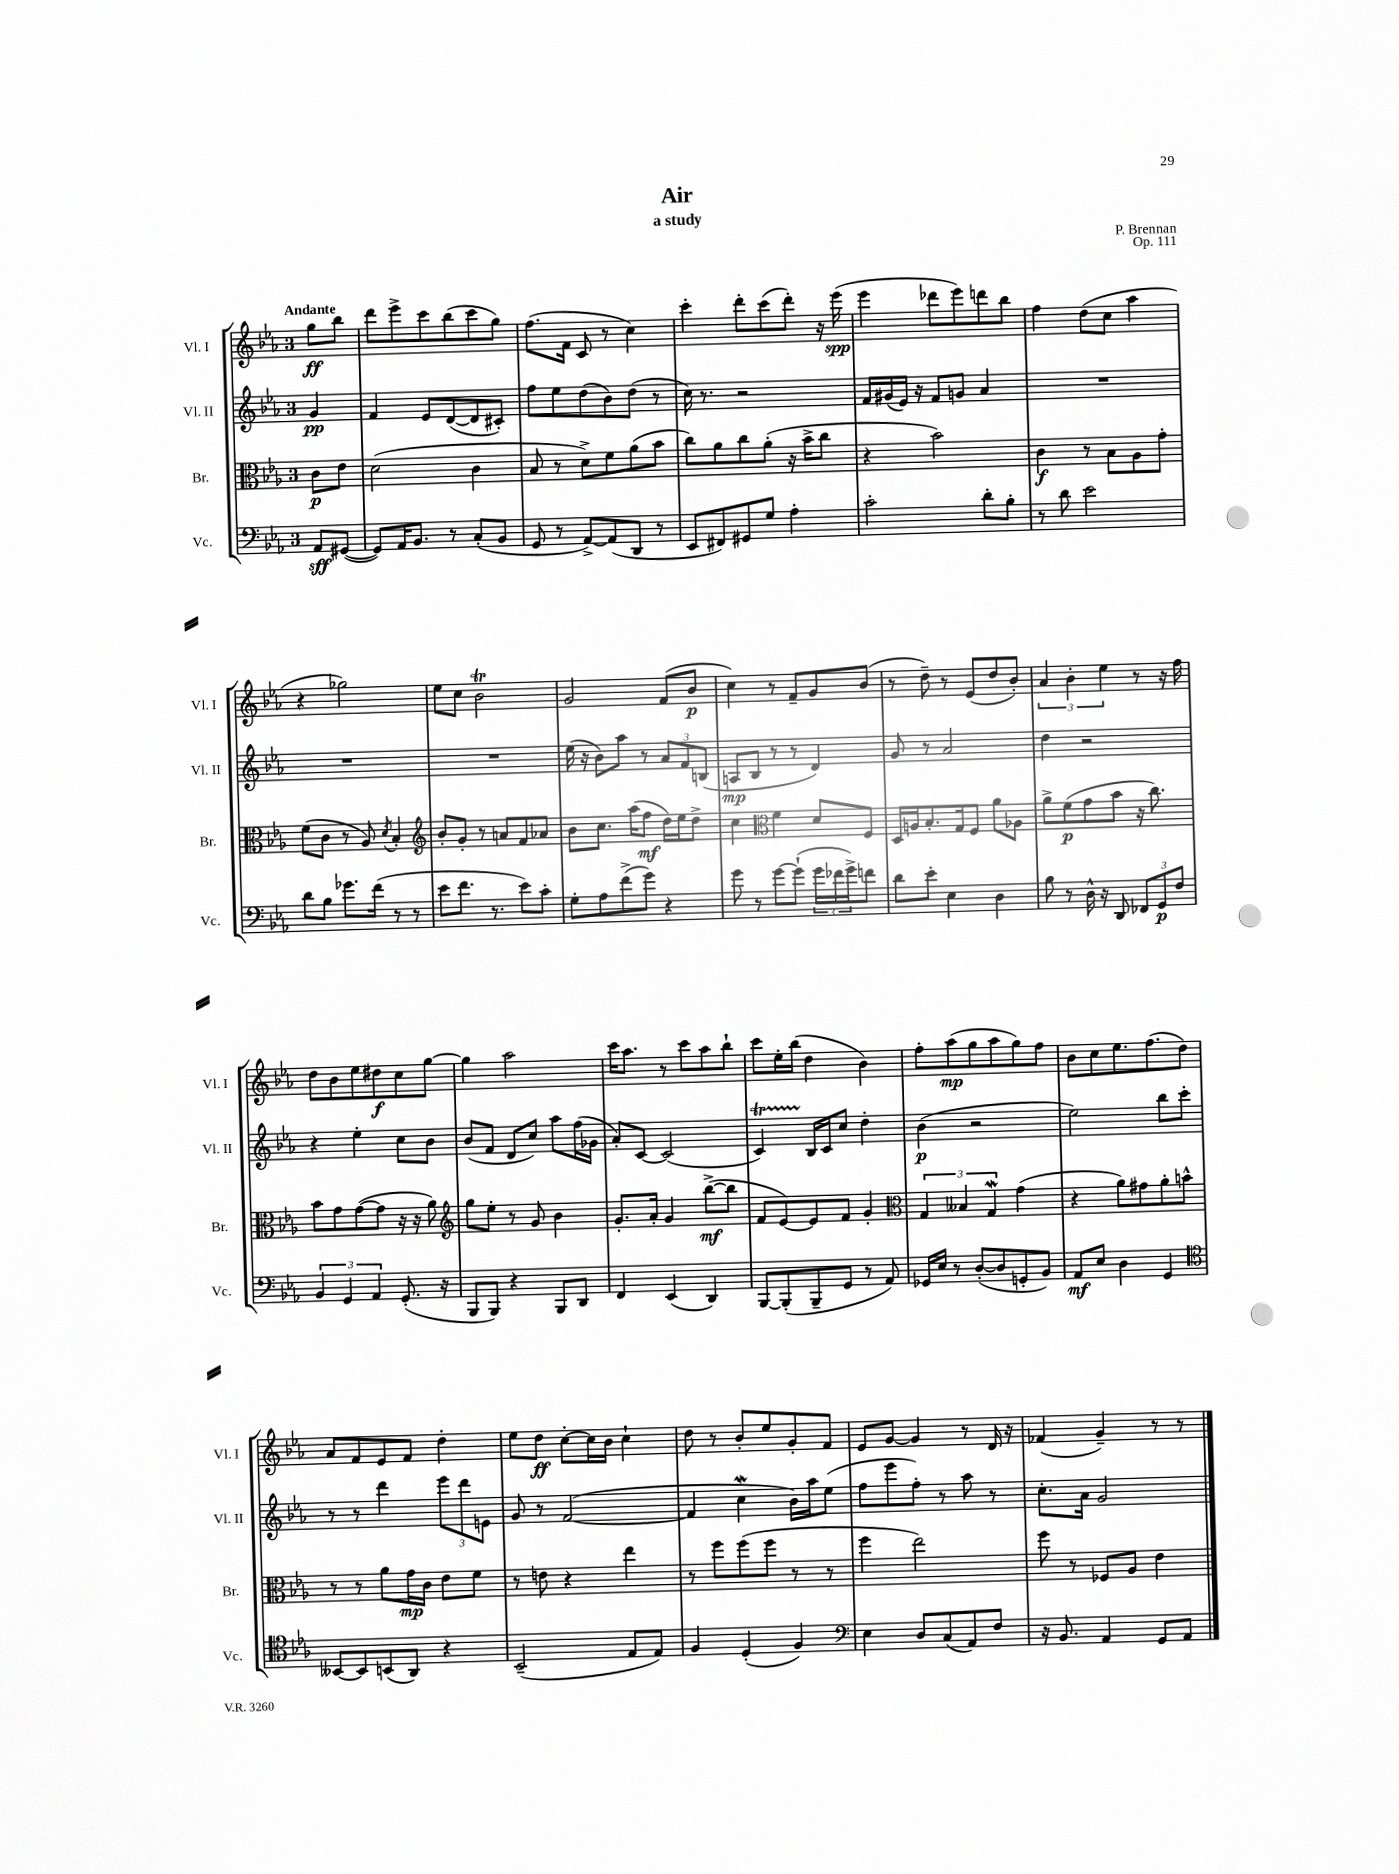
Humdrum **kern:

**kern	**dynam	**kern	**dynam	**kern	**dynam	**kern	**dynam
*part4	*part4	*part3	*part3	*part2	*part2	*part1	*part1
*staff4	*staff4	*staff3	*staff3	*staff2	*staff2	*staff1	*staff1
*I"Vc.	*	*I"Br.	*	*I"Vl. II	*	*I"Vl. I	*
*I'Vc.	*	*I'Br.	*	*I'Vl. II	*	*I'Vl. I	*
*clefF4	*	*clefC3	*	*clefG2	*	*clefG2	*
*k[b-e-a-]	*	*k[b-e-a-]	*	*k[b-e-a-]	*	*k[b-e-a-]	*
*M3/4	*	*M3/4	*	*M3/4	*	*M3/4	*
=	=	=	=	=	=	=	=
!	!	!	!	!	!	!LO:TX:a:B:t=Andante	!
8AA-/L	sff	8c\L	p	4g/	pp	8gg\L	ff
([8GG#X/J	.	8e-\J	.	.	.	8bb-\J	.
=1	=1	=1	=1	=1	=1	=1	=1
8GG#/L])	.	(2d\	.	4f/	.	8ddd\L	.
16AA-/K	.	.	.	.	.	8eee-^\	.
8.BB-/J	.	.	.	.	.	.	.
.	.	.	.	8e-/L	.	8ccc\	.
8r	.	.	.	([8d/	.	(8bb-\	.
(8C'/L	.	4c\	.	8d/]	.	8ccc\	.
8BB-/J	.	.	.	8c#X'/J)	.	8gg\J)	.
=2	=2	=2	=2	=2	=2	=2	=2
8GG/	.	8B-/	.	8ff\L	.	(8.ff\L	.
8r	.	8r	.	8ee-\	.	.	.
.	.	.	.	.	.	16f\Jk	.
[8AA-^/L)	.	8d^\L)	.	(8dd\	.	8c/	.
(8AA-/]	.	8f\	.	8b-\)	.	8r	.
8DD/J	.	(8a-\	.	(8dd\J	.	4cc\)	.
8r	.	8b-\J	.	8r	.	.	.
=3	=3	=3	=3	=3	=3	=3	=3
8EE-/L	.	8cc\L)	.	16cc\)	.	4ccc'\	.
.	.	.	.	8.r	.	.	.
8FF#X/)	.	8a-\	.	.	.	.	.
8GG#X/	.	8cc\	.	2r	.	8ddd'\L	.
8G/J	.	(8a-'\J	.	.	.	(8ccc\	.
4A-'\	.	16r	.	.	.	8ddd'\J)	.
.	.	16b-^\KL	.	.	.	.	.
.	.	8cc\J	.	.	.	16r	.
.	.	.	.	.	.	(16eee-\	spp
=4	=4	=4	=4	=4	=4	=4	=4
2c'\	.	4r	.	16f/LL	.	4eee-\	.
.	.	.	.	(16g#X/	.	.	.
.	.	.	.	16e-/JJ)	.	.	.
.	.	.	.	16r	.	.	.
.	.	2b-\)	.	8f/L	.	8ddd-X\L	.
.	.	.	.	8gn/J	.	8eee-\)	.
8d'\L	.	.	.	4a-/	.	8dddn\	.
8B-'\J	.	.	.	.	.	8bb-\J	.
=5	=5	=5	=5	=5	=5	=5	=5
8r	.	4c\	f	2.r	.	4ff\	.
8d\	.	.	.	.	.	.	.
2e-\	.	8r	.	.	.	(8dd\L	.
.	.	8B-\L	.	.	.	8cc\J	.
.	.	8A-\	.	.	.	4aa-\	.
.	.	8g'\J	.	.	.	.	.
!!LO:LB:g=z
=6	=6	=6	=6	=6	=6	=6	=6
8d\L	.	(8f\L	.	2.r	.	4r	.
8B-\J	.	8c\J	.	.	.	.	.
8.g-X\L	.	8r	.	.	.	2gg-X\)	.
.	.	8A-/)	.	.	.	.	.
(16f\Jk	.	.	.	.	.	.	.
.	.	8qd/	.	.	.	.	.
8r	.	4B-'/	.	.	.	.	.
8r	.	.	.	.	.	.	.
=7	=7	=7	=7	=7	=7	=7	=7
*	*	*clefG2	*	*	*	*	*
8e-\L	.	8b-'/L	.	2.r	.	8ee-\L	.
8.f\J	.	8g'/J	.	.	.	8cc\J	.
.	.	8r	.	.	.	2b-T\	.
8.r	.	.	.	.	.	.	.
.	.	8an/L	.	.	.	.	.
8e-\L)	.	8f/	.	.	.	.	.
8c'\J	.	8a-X/J	.	.	.	.	.
=8	=8	=8	=8	=8	=8	=8	=8
8G'\L	.	8b-\L	.	(16ee-\	.	2g/	.
.	.	.	.	16r	.	.	.
8A-\	.	8.cc\J	.	8b-\L)	.	.	.
(8f^\	.	.	.	8aa-\J	.	.	.
.	.	(16aa-\KL	.	.	.	.	.
8g\J)	.	8ff\J	mf	8r	.	.	.
4r	.	16dd\LL)	.	12a-/L	.	(8f/L	.
.	.	16ee-\J	.	.	.	.	.
.	.	.	.	12f/	.	.	.
.	.	8dd^\J	.	.	.	8b-/J	p
.	.	.	.	(12Bn/J	.	.	.
=9	=9	=9	=9	=9	=9	=9	=9
8g\	.	4cc\	.	8An/L	mp	4cc\)	.
8r	.	.	.	8B-/J	.	.	.
*	*	*clefC3	*	*	*	*	*
[8g\L	.	4f\	.	8r	.	8r	.
(8g`\J]	.	.	.	8r	.	8f~/L	.
24g\LL	.	8d/L	.	4d/)	.	8g/	.
24f-X\	.	.	.	.	.	.	.
24g^\J)	.	.	.	.	.	.	.
8fn\J	.	8F/J	.	.	.	(8b-/J	.
=10	=10	=10	=10	=10	=10	=10	=10
8d\L	.	16D/LL	.	8g/	.	8r	.
.	.	16An/J	.	.	.	.	.
8e-'\J	.	8.B-'/	.	8r	.	8dd~\)	.
4E-\	.	.	.	2a-/	.	8r	.
.	.	16G/k	.	.	.	.	.
.	.	8F/J	.	.	.	(8e-/L	.
4D\	.	8a-\L	.	.	.	8dd/	.
.	.	8A-X\J	.	.	.	8b-'/J)	.
=11	=11	=11	=11	=11	=11	=11	=11
8B-\	.	8a-^\L	.	4dd\	.	6a-/	.
8r	.	(8f\	p	.	.	.	.
.	.	.	.	.	.	6b-'\	.
16D^^\	.	8g\	.	2r	.	.	.
16r	.	.	.	.	.	.	.
.	.	.	.	.	.	6ee-\	.
8DD/	.	8b-\J	.	.	.	.	.
12FF-X/L	.	16r	.	.	.	8r	.
.	.	8.cc\)	.	.	.	.	.
12GG/	p	.	.	.	.	.	.
.	.	.	.	.	.	16r	.
12F/J	.	.	.	.	.	.	.
.	.	.	.	.	.	16ff\	.
!!LO:LB:g=z
=12	=12	=12	=12	=12	=12	=12	=12
6BB-/	.	8b-\L	.	4r	.	8dd\L	.
.	.	8g\	.	.	.	8b-\	.
6GG/	.	.	.	.	.	.	.
.	.	([8g\	.	4ee-'\	.	8ee-\	.
6AA-/	.	.	.	.	.	.	.
.	.	8g\J]	.	.	.	8dd#X\	f
(8.GG'/	.	16r	.	8cc\L	.	8cc\	.
.	.	16r	.	.	.	.	.
.	.	8a-\)	.	8b-\J	.	[8gg\J	.
16r	.	.	.	.	.	.	.
=13	=13	=13	=13	=13	=13	=13	=13
*	*	*clefG2	*	*	*	*	*
8BBB-/L	.	8gg\L	.	(8b-/L	.	4gg\]	.
8BBB-/J)	.	8ee-'\J	.	8f/J	.	.	.
4r	.	8r	.	8d/L	.	2aa-\	.
.	.	8g/	.	8cc/J)	.	.	.
8BBB-/L	.	4b-\	.	8aa-\L	.	.	.
8DD/J	.	.	.	(16ff\L	.	.	.
.	.	.	.	16g-X\JJ	.	.	.
=14	=14	=14	=14	=14	=14	=14	=14
4FF/	.	8.g'/L	.	8a-'/L)	.	16ccc\KL	.
.	.	.	.	.	.	8.aa-\J	.
.	.	.	.	[8c/J	.	.	.
.	.	16a-'/Jk	.	.	.	.	.
(4EE-/	.	4g/	.	(2c/]	.	8r	.
.	.	.	.	.	.	8ccc\L	.
4DD/)	.	([8bb-^\L	mf	.	.	8aa-\	.
.	.	8bb-\J]	.	.	.	8bb-`\J	.
=15	=15	=15	=15	=15	=15	=15	=15
[8BBB-/L	.	8f/L	.	4cT/)	.	8ccc\L	.
(8BBB-'/]	.	[8e-/)	.	.	.	16ee-'\L	.
.	.	.	.	.	.	(16bb-\JJ	.
8BBB-~/	.	8e-/]	.	16B-/LL	.	4dd\	.
.	.	.	.	16c/J	.	.	.
8GG/J	.	8f/J	.	8cc/J	.	.	.
8r	.	4g'/	.	4dd'\	.	4b-\)	.
8AA-/)	.	.	.	.	.	.	.
=16	=16	=16	=16	=16	=16	=16	=16
*	*	*clefC3	*	*	*	*	*
16GG-X/LL	.	6G/	.	(4b-\	p	8ff'\L	.
16E-/JJ	.	.	.	.	.	.	.
8r	.	.	.	.	.	(8aa-\	mp
.	.	6B--X/	.	.	.	.	.
([8D'/L	.	.	.	2r	.	8gg\	.
.	.	6GW/	.	.	.	.	.
8D/]	.	.	.	.	.	8aa-\	.
8GGn'/	.	(4g\	.	.	.	8gg\)	.
8BB-/J)	.	.	.	.	.	8ff\J	.
=17	=17	=17	=17	=17	=17	=17	=17
8AA-/L	mf	4r	.	2ee-\)	.	8b-\L	.
8E-/J	.	.	.	.	.	8cc\	.
4D\	.	8a-\L)	.	.	.	8.ee-\	.
.	.	8g#X\	.	.	.	.	.
.	.	.	.	.	.	(8.ff\	.
4GG/	.	8a-'\	.	8bb-\L	.	.	.
.	.	8bn^^\J	.	8ccc'\J	.	8dd\J)	.
!!LO:LB:g=z
=18	=18	=18	=18	=18	=18	=18	=18
*clefC4	*	*	*	*	*	*	*
[8BB--X/L	.	8r	.	8r	.	8a-/L	.
8BB--/]	.	8r	.	8r	.	8f/	.
(8BBn/	.	8a-\L	.	4ddd\	.	8e-/	.
8AA-/J)	.	16g\L	mp	.	.	8f/J	.
.	.	16c\JJ	.	.	.	.	.
4r	.	8e-\L	.	12eee-\L	.	4dd'\	.
.	.	.	.	12ddd\	.	.	.
.	.	8f\J	.	.	.	.	.
.	.	.	.	12en\J	.	.	.
=19	=19	=19	=19	=19	=19	=19	=19
(2BB-~/	.	8r	.	8g/	.	8ee-\L	.
.	.	8en\	.	8r	.	8dd\J	ff
.	.	4r	.	([2f/	.	[8cc'\L	.
.	.	.	.	.	.	16cc\L]	.
.	.	.	.	.	.	16b-\JJ	.
8E-/L	.	4ee-\	.	.	.	4cc`\	.
8E-/J)	.	.	.	.	.	.	.
=20	=20	=20	=20	=20	=20	=20	=20
4F/	.	8r	.	4f/]	.	8dd\	.
.	.	8ff\L	.	.	.	8r	.
(4D'/	.	(8ff\	.	4ccW\	.	8b-'/L	.
.	.	8ff\J	.	.	.	8ee-/	.
4F/)	.	8r	.	16b-\LL)	.	8g'/	.
.	.	.	.	16aa-\J	.	.	.
.	.	8r	.	(8ee-\J	.	8f/J	.
=21	=21	=21	=21	=21	=21	=21	=21
*clefF4	*	*	*	*	*	*	*
4E-\	.	4ff\	.	8ff\L	.	8e-/L	.
.	.	.	.	8eee-\	.	[8g/J	.
8D/L	.	2ee-\)	.	8ff'\J)	.	4g/]	.
(8C/	.	.	.	8r	.	.	.
8AA-/)	.	.	.	8aa-\	.	8r	.
8F/J	.	.	.	8r	.	16d/	.
.	.	.	.	.	.	16r	.
=22	=22	=22	=22	=22	=22	=22	=22
16r	.	8ff\	.	8.cc'\L	.	(4f-X/	.
8.BB-/	.	.	.	.	.	.	.
.	.	8r	.	.	.	.	.
.	.	.	.	16a-\Jk	.	.	.
4AA-/	.	8F-X/L	.	2g/	.	4g~/)	.
.	.	8A-/J	.	.	.	.	.
8GG/L	.	4e-\	.	.	.	8r	.
8AA-/J	.	.	.	.	.	8r	.
==	==	==	==	==	==	==	==
*-	*-	*-	*-	*-	*-	*-	*-
